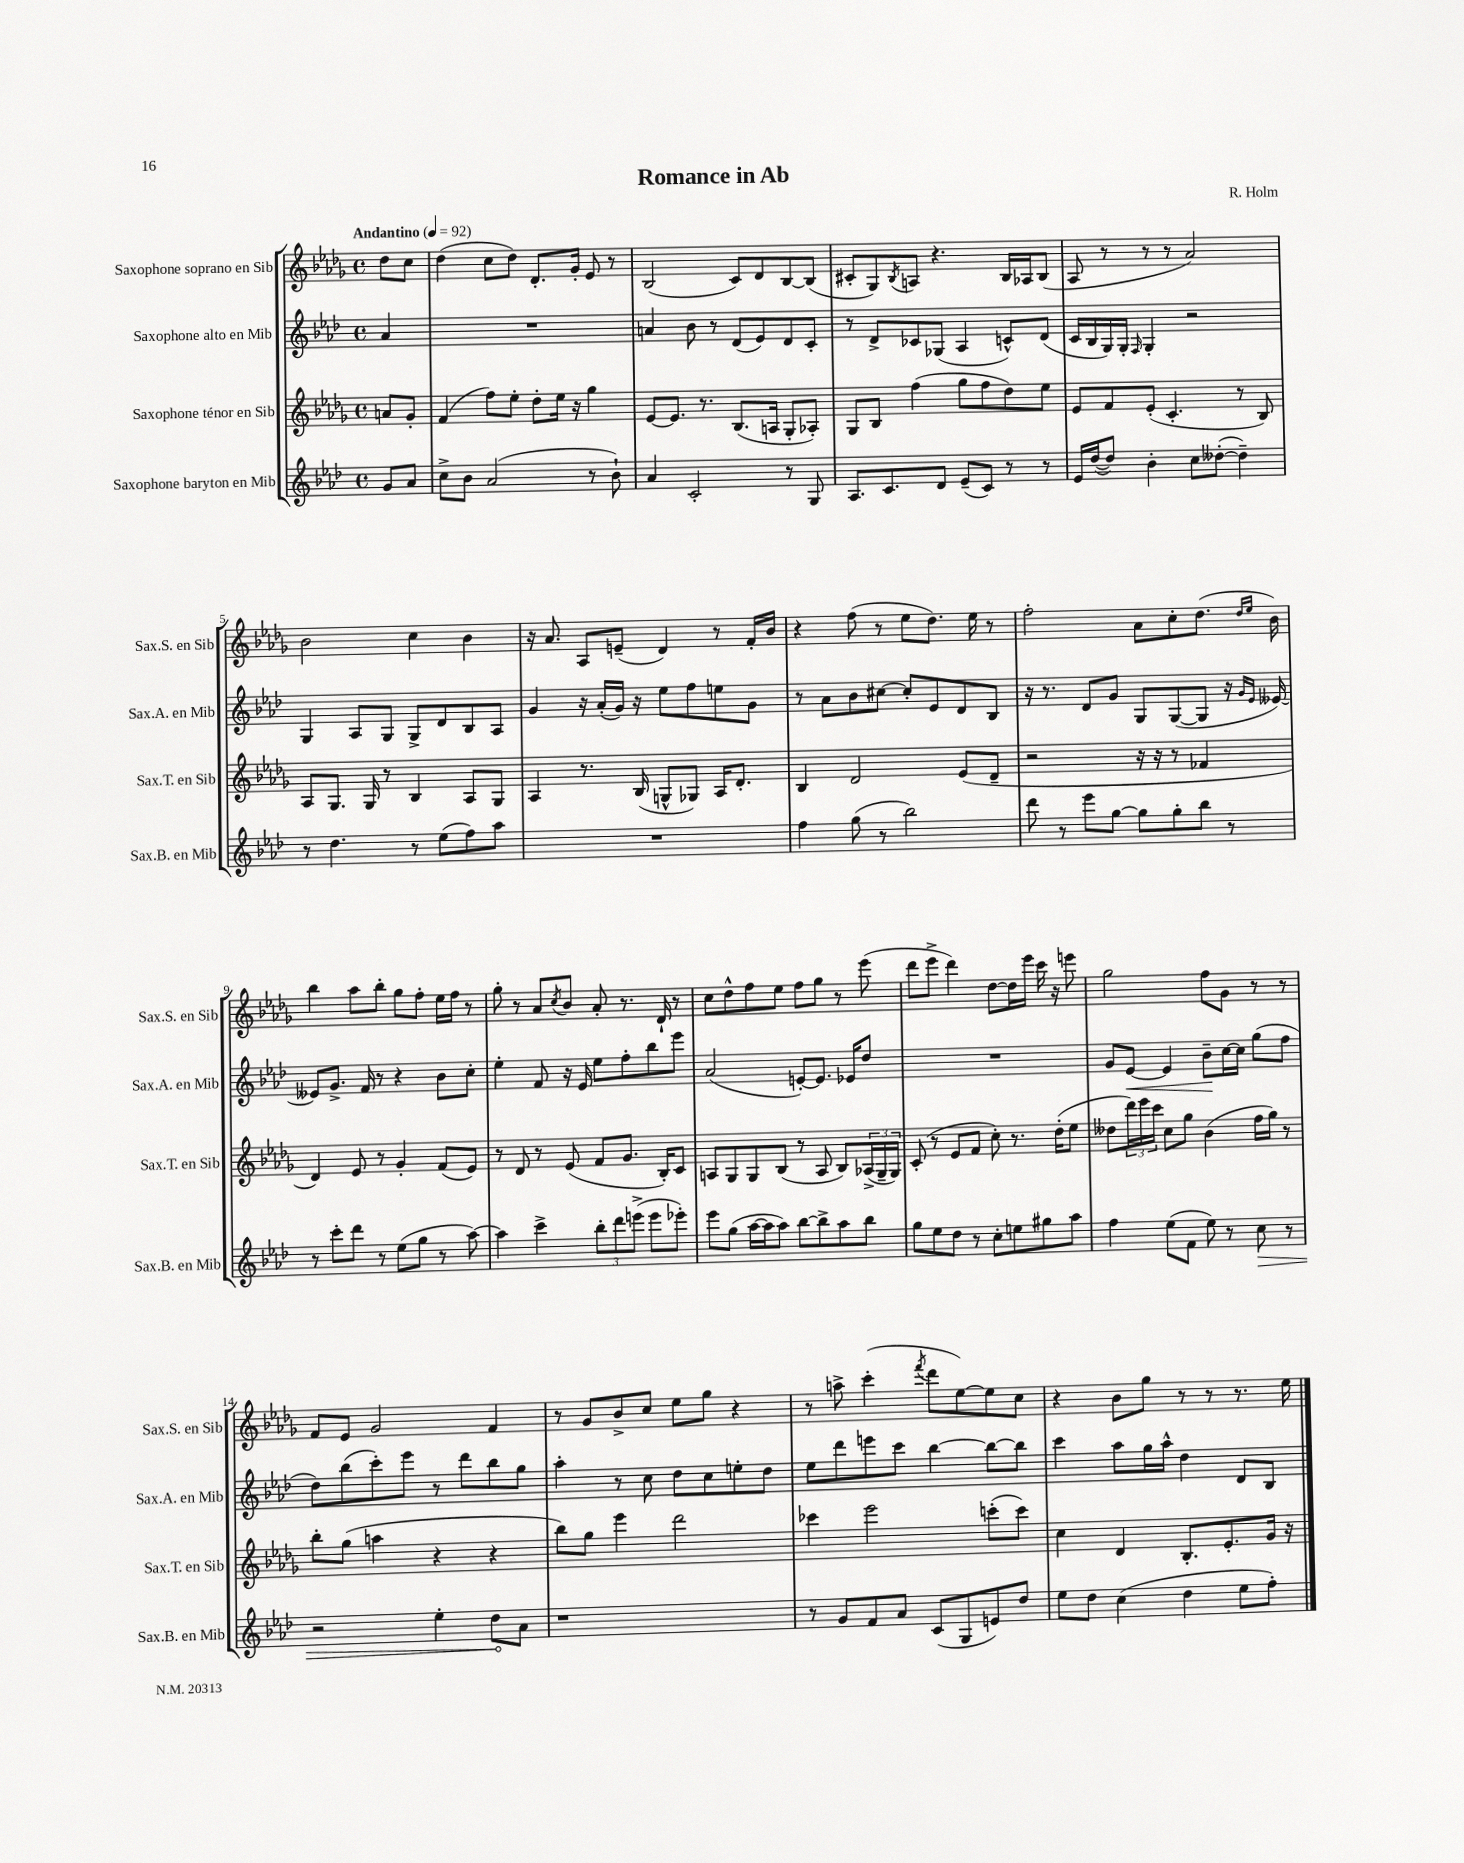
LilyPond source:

\header { title = "Romance in Ab" composer = "R. Holm" }
<<
\new StaffGroup <<
\new Staff = "s0" \with { instrumentName = "Saxophone soprano en Sib" shortInstrumentName = "Sax.S. en Sib" } {
    \clef treble \key des \major \defaultTimeSignature \time 4/4 \partial 4 \tempo "Andantino" 4 = 92
    des''8 c''8 |
    des''4( c''8 des''8) des'8.-. ges'16-. ees'8 r8 |
    bes2( c'8) des'8 bes8~ bes8( |
    cis'8-. ges8) \acciaccatura { bes8 } a8 r4. bes16 aes16 bes8( |
    aes8 r8 r8 r8 aes'2) |
    bes'2 c''4 bes'4 |
    r16 aes'8. aes8 e'8--( des'4) r8 f'16-. bes'16 |
    r4 f''8( r8 ees''8 des''8.) ees''16 r8 |
    f''2-. aes'8 c''8-. des''8.( \grace { des''16 ees''16 } bes'16) |
    bes''4 aes''8 bes''8-. ges''8 f''8-. ees''16 f''16 r8 |
    ges''8-. r8 aes'8 \acciaccatura { c''8 } bes'8 aes'8-. r8. des'16-! r8 |
    c''8 des''8-^ f''8 ees''8 f''8 ges''8 r8 ees'''8( |
    des'''8 ees'''8-> des'''4) des''8~ des''16 ees'''16 c'''16 r16 e'''8 |
    ges''2 f''8 ges'8 r8 r8 |
    f'8 ees'8 ges'2 f'4 |
    r8 ges'8 bes'8-> c''8 ees''8 ges''8 r4 |
    r8 a''8-> c'''4-.( \acciaccatura { f'''8 } des'''8 ees''8~) ees''8 c''8 |
    r4 bes'8 ges''8 r8 r8 r8. ees''16 \bar "|." |
}
\new Staff = "s1" \with { instrumentName = "Saxophone alto en Mib" shortInstrumentName = "Sax.A. en Mib" } {
    \clef treble \key aes \major \defaultTimeSignature \time 4/4 \partial 4
    aes'4 |
    R1 |
    a'4 bes'8 r8 des'8( ees'8) des'8 c'8-. |
    r8 des'8-> ces'8 ges8( aes4 c'8-^) des'8( |
    c'16 bes16 g16) g16-. \grace { f16 } g4-. r2 |
    g4 aes8 g8 g8-> des'8 bes8 aes8 |
    g'4 r16 aes'16-.( g'16) r16 ees''8 f''8 e''8 g'8 |
    r8 aes'8 bes'8 cis''8~ cis''8-. ees'8 des'8 bes8 |
    r16 r8. des'8 g'8 g8 g8~( g8 r16 \grace { g'16 ees'16 } eeses'16~) |
    eeses'8 g'8.-> f'16 r8 r4 bes'8 c''8-. |
    ees''4-. f'8 r16 ees'16 ees''8 f''8-. bes''8 ees'''8 |
    aes'2( e'8~-.) e'8. ees'16 des''8 |
    R1 |
    g'8 ees'8~\< ees'4 bes'8--\! c''16~ c''16 g''8( f''8 |
    des''8) bes''8( c'''8-.) ees'''8 r8 des'''8 bes''8 g''8 |
    aes''4-. r8 c''8 des''8 c''8 e''8-. des''8 |
    ees''8 des'''8 e'''8 c'''8 bes''4~ bes''8~ bes''8 |
    c'''4 aes''8 g''16 aes''16-^ des''4 des'8 bes8 \bar "|." |
}
\new Staff = "s2" \with { instrumentName = "Saxophone ténor en Sib" shortInstrumentName = "Sax.T. en Sib" } {
    \clef treble \key des \major \defaultTimeSignature \time 4/4 \partial 4
    a'8 ges'8-. |
    f'4( f''8) ees''8-. des''8-. ees''16 r16 ges''4 |
    ees'8~ ees'8. r8. bes8.( a16 ges8-. aes8-.) |
    ges8 bes8 f''4( ges''8 f''8 des''8) ees''8 |
    ees'8 f'8 ees'8-.( c'4.-. r8 bes8) |
    aes8 ges8. ges16 r8 bes4 aes8 ges8 |
    aes4 r8. bes16( g8-^ ges8) aes16 des'8.-. |
    bes4 des'2 ees'8( des'8-- |
    r2 r16 r16 r8 fes'4 |
    des'4) ees'8 r8 ges'4-. f'8( ees'8) |
    r8 des'8 r8 ees'8( f'8 ges'8. bes16-.) c'8 |
    a8 ges8 ges8 bes8( r8 a8 bes8) \tuplet 3/2 { aes16->( ges16-- ges16) } |
    c'8-.( r8 ees'8 f'8 c''8-.) r8. des''16-.( ees''8 |
    deses''8 \tuplet 3/2 { des'''16) ees'''16 c'''16 } c''8 ges''8 bes'4( f''16 ges''16) r8 |
    bes''8-. ges''8( a''4 r4 r4 |
    bes''8) ges''8 ees'''4 des'''2 |
    ces'''4 ees'''2 c'''8-.( c'''8) |
    c''4 des'4 bes8.-. ees'8.-. ges'16 r16 \bar "|." |
}
\new Staff = "s3" \with { instrumentName = "Saxophone baryton en Mib" shortInstrumentName = "Sax.B. en Mib" } {
    \clef treble \key aes \major \defaultTimeSignature \time 4/4 \partial 4
    g'8 aes'8 |
    c''8-> bes'8 aes'2( r8 bes'8-!) |
    aes'4 c'2-. r8 g8 |
    aes8. c'8. des'8 ees'8--( c'8) r8 r8 |
    ees'16 des''16~( des''8) bes'4-. c''8 deses''8~-.( deses''4--) |
    r8 des''4. r8 ees''8( f''8) aes''8 |
    R1 |
    f''4 g''8( r8 bes''2) |
    des'''8 r8 ees'''8 g''8~ g''8 g''8-. bes''8 r8 |
    r8 c'''8-. des'''8 r8 ees''8( g''8 r8 aes''8~) |
    aes''4 c'''4-> \tuplet 3/2 { bes''8-. des'''8 e'''8->( } e'''8 ees'''8-.) |
    ees'''8 g''8( aes''16~ aes''16 aes''8) bes''8~ bes''8-> aes''8 bes''8 |
    g''8 ees''8 des''8 r8 c''8-. e''8 gis''8 aes''8 |
    f''4 ees''8( f'8 ees''8) r8 \once \override Hairpin.circled-tip = ##t c''8\> r8 |
    r2 ees''4-. des''8\! aes'8 |
    r1 |
    r8 g'8 f'8 aes'8 c'8( g8 e'8) des''8 |
    ees''8 des''8 c''4( des''4 ees''8 f''8-.) \bar "|." |
}
>>
>>
